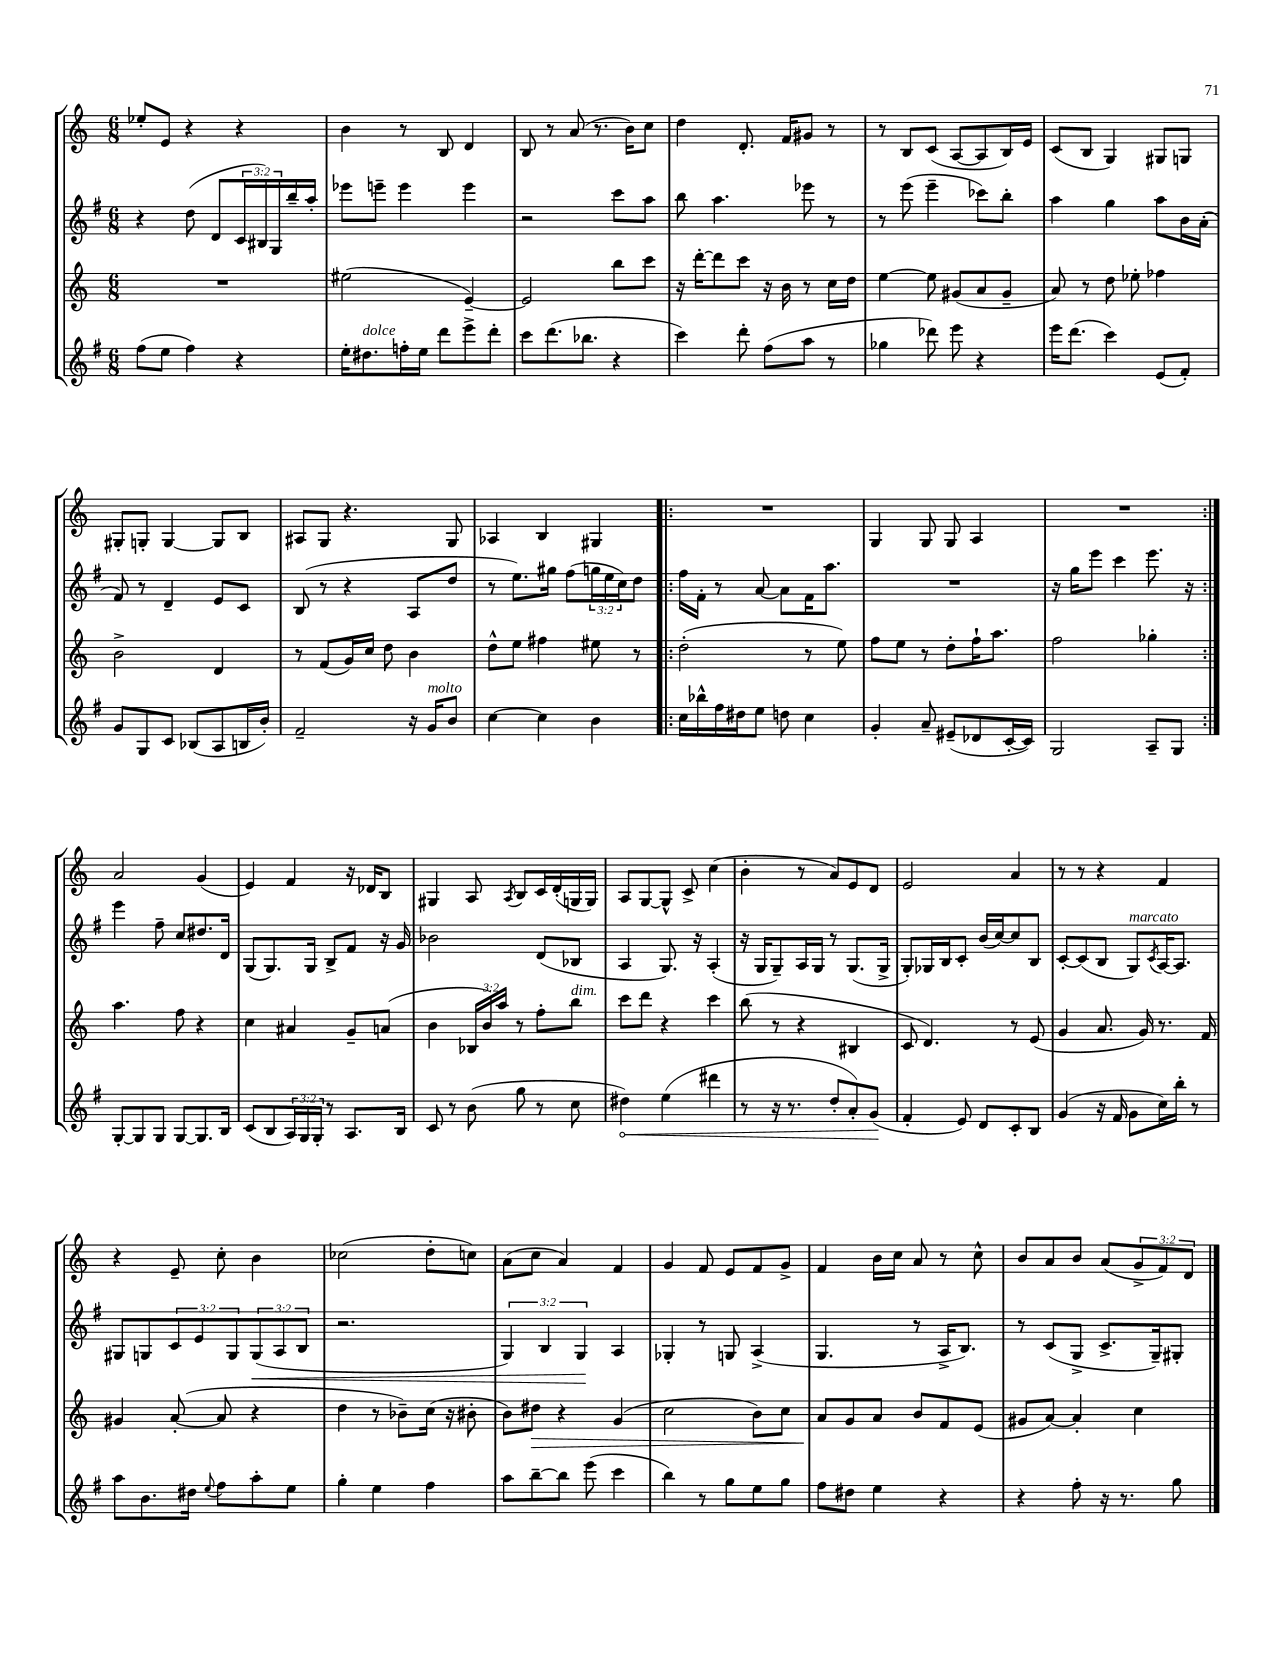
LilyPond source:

<<
\new StaffGroup <<
\new Staff = "s0" {
    \clef treble \key c \major \numericTimeSignature \time 6/8 \override Staff.TupletNumber.text = #tuplet-number::calc-fraction-text
    ees''8-. e'8 r4 r4 |
    b'4 r8 b8 d'4 |
    b8 r8 a'8( r8. b'16) c''8 |
    d''4 d'8.-. f'16 gis'8 r8 |
    r8 b8 c'8( a8~ a8 b16) e'16 |
    c'8( b8 g4) gis8 g8 |
    gis8-. g8-. g4~ g8 b8 |
    ais8 g8 r4. g8 |
    aes4 b4 gis4 |
    \repeat volta 2 { R2. |
    g4 g8 g8 a4 |
    R2. | }
    a'2 g'4( |
    e'4) f'4 r16 des'16 b8 |
    gis4 a8 \acciaccatura { a8 } b8 c'16 d'16-.( g16 g16) |
    a8 g8~ g8-^ c'8-> c''4( |
    b'4-. r8 a'8) e'8 d'8 |
    e'2 a'4 |
    r8 r8 r4 f'4 |
    r4 e'8-- c''8-. b'4 |
    ces''2( d''8-. c''8) |
    a'8( c''8 a'4) f'4 |
    g'4 f'8 e'8 f'8 g'8-> |
    f'4 b'16 c''16 a'8 r8 c''8-^ |
    b'8 a'8 b'8 a'8( \tuplet 3/2 { g'8-> f'8) d'8 } \bar "|." |
}
\new Staff = "s1" {
    \clef treble \key g \major \numericTimeSignature \time 6/8 \override Staff.TupletNumber.text = #tuplet-number::calc-fraction-text
    r4 d''8( d'8 \tuplet 3/2 { c'16 bis16) g16 } b''16-- a''16-. |
    ees'''8 e'''8-- e'''4 e'''4 |
    r2 c'''8 a''8 |
    b''8 a''4. ees'''8 r8 |
    r8 e'''8( e'''4-- ces'''8) b''8-. |
    a''4 g''4 a''8 b'16 a'16-.( |
    fis'8) r8 d'4-- e'8 c'8 |
    b8( r8 r4 a8 d''8 |
    r8 e''8.) gis''16 fis''8( \tuplet 3/2 { g''16 e''16 c''16) } d''8 |
    \repeat volta 2 { fis''16 fis'16-. r8 a'8~ a'8 fis'16 a''8. |
    R2. |
    r16 g''16 e'''8 c'''4 e'''8. r16 | }
    e'''4 fis''8-- c''8 dis''8. d'16 |
    g8( g8.) g16 b8-> fis'8 r16 g'16 |
    bes'2 d'8( bes8 |
    a4 g8.) r16 a4-.( |
    r16 g16 g8--) a16 g16 r8 g8.( g16-> |
    g8-.) ges16 b16 c'8-. b'16( c''16~) c''8 b8 |
    c'8~-. c'8( b8 g8^\markup { \italic "marcato" }) \acciaccatura { c'8 } a16~ a8. |
    gis8 g8 \tuplet 3/2 { c'8 e'8 g8 } \tuplet 3/2 { g8\<( a8 b8 } |
    r2. |
    \tuplet 3/2 { g4) b4 g4\! } a4 |
    ges4-. r8 g8 a4->( |
    g4. r8 a16-> b8.) |
    r8 c'8( g8-> c'8.-> g16--) gis8-. \bar "|." |
}
\new Staff = "s2" {
    \clef treble \key c \major \numericTimeSignature \time 6/8 \override Staff.TupletNumber.text = #tuplet-number::calc-fraction-text
    R2. |
    eis''2( e'4~--) |
    e'2 b''8 c'''8 |
    r16 d'''16~-. d'''8 c'''8 r16 b'16 r8 c''16 d''16 |
    e''4~ e''8 gis'8( a'8 gis'8-- |
    a'8) r8 d''8 ees''8-. fes''4 |
    b'2-> d'4 |
    r8 f'8( g'16) c''16 d''8 b'4 |
    d''8-^ e''8 fis''4 eis''8 r8 |
    \repeat volta 2 { d''2-.( r8 e''8) |
    f''8 e''8 r8 d''8-. f''16-! a''8. |
    f''2 ges''4-. | }
    a''4. f''8 r4 |
    c''4 ais'4 g'8-- a'8( |
    b'4 \tuplet 3/2 { bes16 b'16) a''16 } r8 f''8-. b''8^\markup { \italic "dim." } |
    c'''8 d'''8 r4 c'''4 |
    b''8( r8 r4 bis4 |
    c'8 d'4.) r8 e'8( |
    g'4 a'8. g'16) r8. f'16 |
    gis'4 a'8~-.( a'8 r4 |
    d''4 r8 bes'8--) c''16( r16 bis'8-. |
    b'8) dis''8\> r4 g'4( |
    c''2 b'8) c''8 |
    a'8\! g'8 a'8 b'8 f'8 e'8( |
    gis'8 a'8~) a'4-. c''4 \bar "|." |
}
\new Staff = "s3" {
    \clef treble \key g \major \numericTimeSignature \time 6/8 \override Staff.TupletNumber.text = #tuplet-number::calc-fraction-text
    fis''8( e''8 fis''4) r4 |
    e''16-. dis''8.^\markup { \italic "dolce" } f''16-. e''16 d'''8 e'''8-> d'''8-. |
    c'''8 d'''8.( bes''8. r4 |
    c'''4) d'''8-. fis''8( a''8 r8 |
    ges''4 des'''8) e'''8 r4 |
    e'''16 d'''8.( c'''4) e'8( fis'8-.) |
    g'8 g8 c'8 bes8( a8 b16 b'16-.) |
    fis'2-- r16 g'16^\markup { \italic "molto" } b'8 |
    c''4~ c''4 b'4 |
    \repeat volta 2 { c''16 bes''16-^ fis''16 dis''16 e''8 d''8 c''4 |
    g'4-. a'8-- eis'8--( des'8 c'16~-. c'16) |
    g2 a8-- g8 | }
    g8~-. g8 g8 g8~ g8. b16 |
    c'8( b8 \tuplet 3/2 { a16) g16 g16-. } r8 a8. b16 |
    c'8 r8 b'8( g''8 r8 c''8 |
    \once \override Hairpin.circled-tip = ##t dis''4\<) e''4( dis'''4 |
    r8 r16 r8. d''8-. a'8-.) g'8\!( |
    fis'4-. e'8) d'8 c'8-. b8 |
    g'4( r16 fis'16 g'8 c''16) b''16-. r8 |
    a''8 b'8. dis''16 \appoggiatura { e''8 } fis''8 a''8-. e''8 |
    g''4-. e''4 fis''4 |
    a''8 b''8~-- b''8 e'''8( c'''4 |
    b''4) r8 g''8 e''8 g''8 |
    fis''8 dis''8 e''4 r4 |
    r4 fis''8-. r16 r8. g''8 \bar "|." |
}
>>
>>
\layout { \context { \Score \remove "Bar_number_engraver" } }
